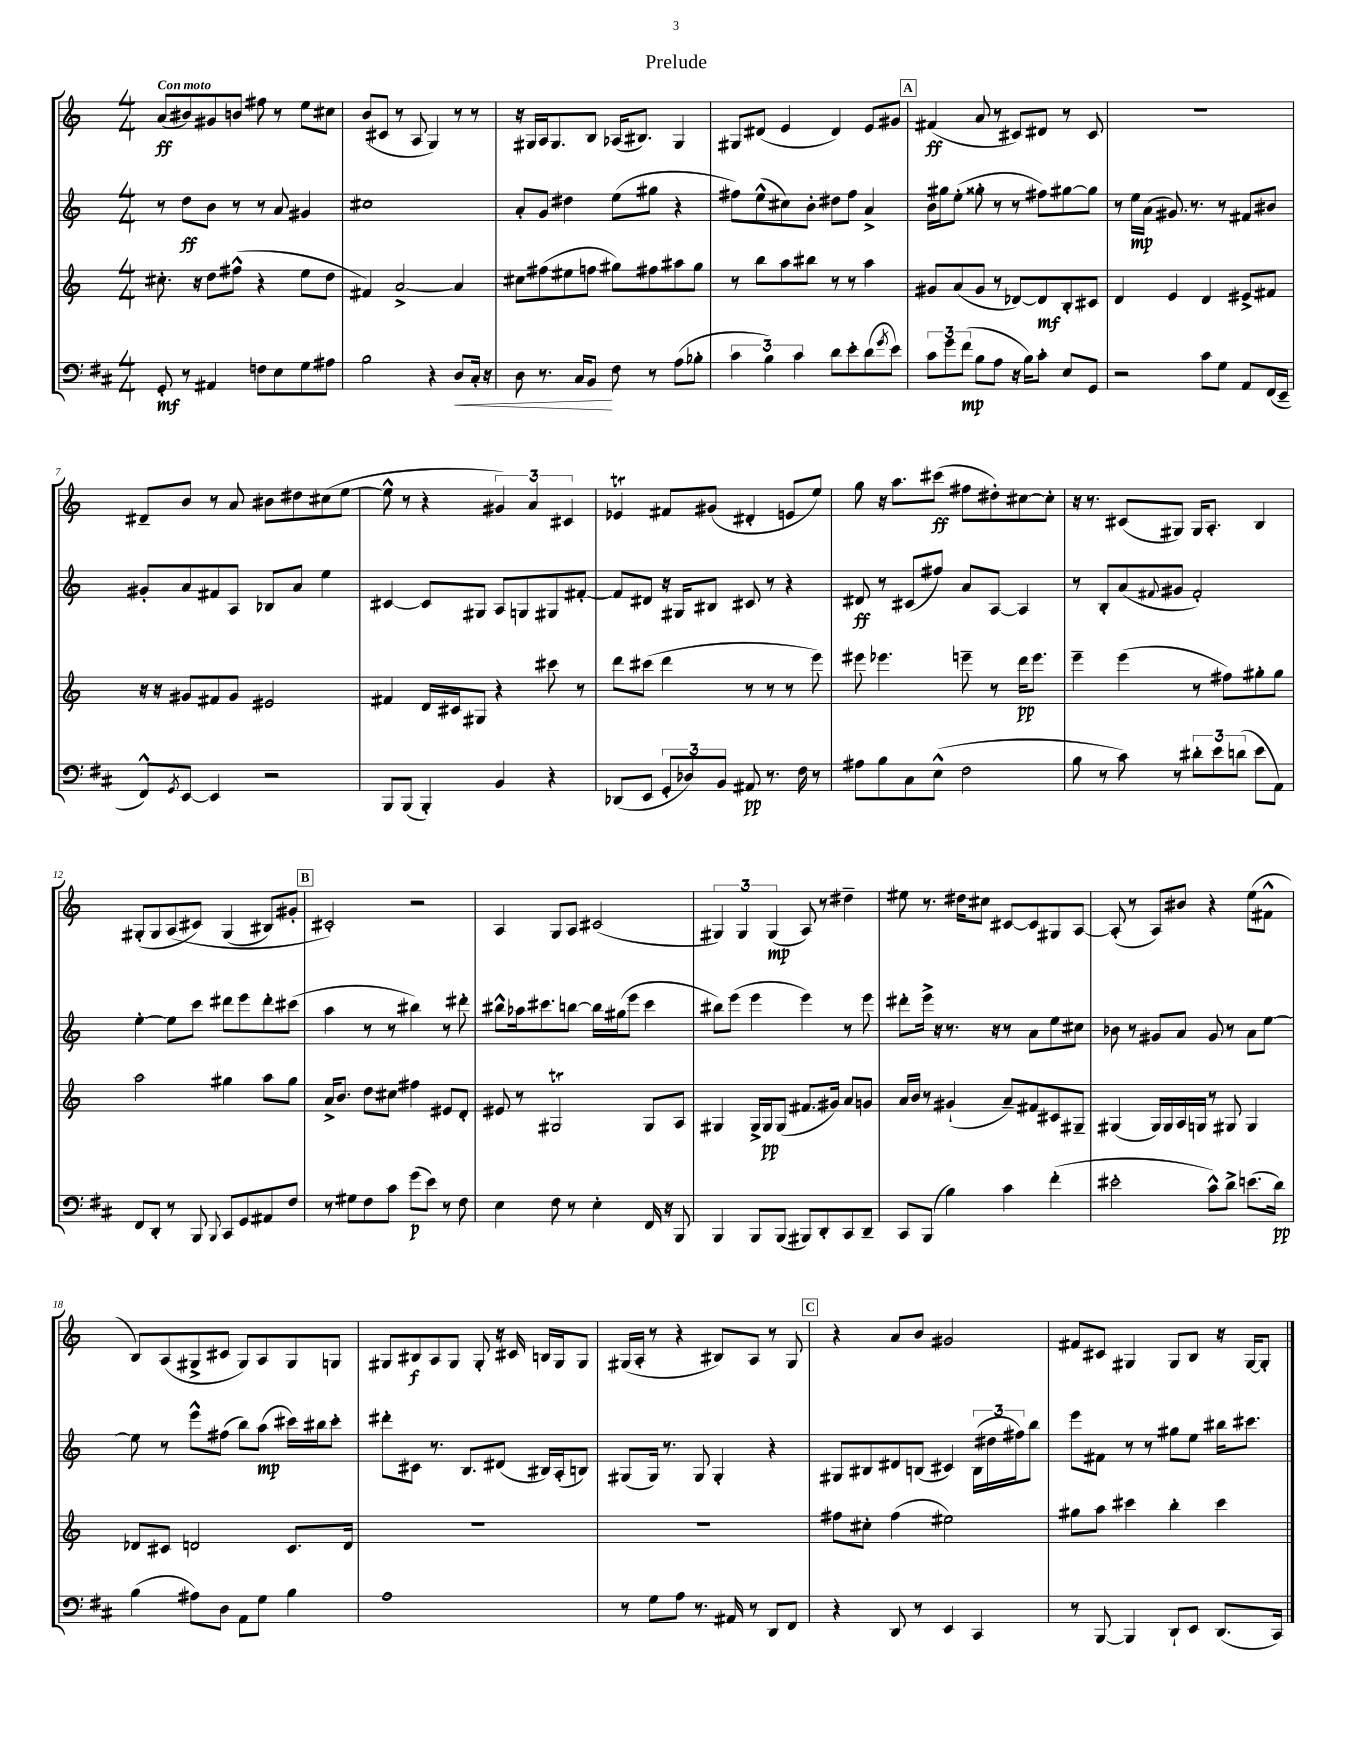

**kern	**kern	**kern	**kern
*staff4	*staff3	*staff2	*staff1
*clefF4	*clefG2	*clefG2	*clefG2
*k[f#c#]	*k[]	*k[]	*k[]
*M4/4	*M4/4	*M4/4	*M4/4
8GG'/	8.cc#'\	8r	(8a/L
8r	.	8dd\L	8b#/)
.	16r	.	.
4AA#/	8dd\L	8b\J	8g#/
.	(8ff#^^\J	8r	8b/J
8F\L	4r	8r	8ff#\
8E\	.	8a/	8r
8G\	8ee\L	4g#/	8ee\L
8A#\J	8dd\J	.	8cc#\J
=	=	=	=
2B\	4f#/)	1cc#	(8b/L
.	.	.	8c#/J
.	[2a^/	.	8r
.	.	.	8A/
4r	.	.	4G/)
8D/L	4a/]	.	8r
16C#'/Jk	.	.	8r
16r	.	.	.
=	=	=	=
8D\	8cc#\L	8a'/L	16r
.	.	.	16G#/LL
8.r	(8ff#\	8g/J	16A/J
.	.	.	8.G#/
.	8ee#\	4dd#\	.
16C#/LK	.	.	.
8BB/J	8ff\J	.	8B/J
8F#\	8gg#\L)	(8ee\L	(16A-/LK
.	.	.	8.B#/J)
8r	8ff#\	8gg#\J	.
(8A\L	8aa#\	4r	4G#/
8B-'\J	8gg#\J	.	.
=	=	=	=
6c#\	8r	8ff#\L)	8G#/L
.	8bb\L	(8ee^^\	(8d#/J
6B\)	.	.	.
.	8aa\	8cc#\)	4e/
6c#\	.	.	.
.	8bb#\J	8b'\J	.
8d\L	8r	8dd#\L	4d#/)
8e'\	8r	8ff#\J	.
(8d\	4aa\	4a^/	8e/L
8qg/	.	.	.
8e\J)	.	.	8g#/J
=	=	=	=
12c#\L	8g#/L	16b\LL	(4f#/
.	.	16gg#\J	.
12g\	.	.	.
.	(8a/	(8ee'\J	.
(12f#\J	.	.	.
8B\L	8g#/J	8gg##'\	8a/
8A\J	8r	8r	8r
16r	[8d-/L)	8r	8c#/L)
16B\LK)	.	.	.
8c#'\J	8d-/]	8ff#\L)	8d#/J
8E/L	8B'/	[8gg#\	8r
8GG/J	8c#/J	8gg#\]J	8c#/
=	=	=	=
2r	4d/	8r	1r
.	.	16ee\LL	.
.	.	(16a\JJ	.
.	4e/	8.g#/)	.
.	.	8.r	.
8c#\L	4d/	.	.
8G\J	.	8r	.
8AA/L	8e#^/L	8f#/L	.
(16FF#/L	8f#/J	8b#/J	.
16EE~/JJ	.	.	.
=	=	=	=
8FF#^^/L)	16r	8g#'/L	8d#~/L
.	16r	.	.
8qGG/	.	.	.
[8EE/J	8g#/L	8a/	8b/J
4EE/]	8f#/	8f#/	8r
.	8g#/J	8A/J	8a/
2r	2e#/	8B-/L	8b#\L
.	.	8a/J	8dd#\
.	.	4ee\	(8cc#\
.	.	.	[8ee\J
=	=	=	=
8BBB/L	4f#/	[4c#/	8ee^^\]
(8BBB/J	.	.	8r
4BBB'/)	16d/LL	8c#/]L	4r
.	16c#/J	.	.
.	8G#/J	8G#/J	.
4BB/	4r	8A/L	6g#/)
.	.	8G/	.
.	.	.	6a/
4r	8ccc#\	8G#/	.
.	.	.	6c#/
.	8r	[8f#'/J	.
=	=	=	=
(8DD-/L	8ddd\L	8f#/]L	4e-/
8EE/J	(8ccc#\J	8d#/J	.
12GG'/L	4ddd\	16r	8f#/L
.	.	16G#/LK	.
12D-/)	.	.	.
.	.	8B#/J	(8g#/J
12BB/J	.	.	.
8AA#/	8r	8c#/	4d#'/
8.r	8r	8r	.
.	8r	4r	8e/L
16F#\	.	.	.
8r	8eee\)	.	8ee/J)
=	=	=	=
8A#\L	8eee#\	8d#/	8gg\
8B\	4.eee-\	8r	16r
.	.	.	8.aa\L
8C#\	.	(8c#/L	.
(8E^^\J	.	8ff#/J)	(8ccc#\J
2F#\	8eee~\	8a/L	8ff#\L
.	8r	[8A/J	8dd#'\)
.	16ddd\LK	4A/]	[8cc#\
.	8.eee\J	.	.
.	.	.	8cc#'\]J
=	=	=	=
8B\	4eee~\	8r	16r
.	.	.	8.r
8r	.	8B'/L	.
8c#\)	(4eee\	(8a/	(8c#/L
.	.	8qqf#/	.
8r	.	8g#/J	8G#/J)
12d#'\L	8r	2f#'/)	16G#/LK
.	.	.	8.A'/J
12e\	.	.	.
.	8ff#\L)	.	.
(12d\J	.	.	.
8e\L	8gg#'\	.	4B/
8AA\J)	8gg#\J	.	.
=	=	=	=
8FF#/L	2aa\	[4ee'\	(8G#'/L
8DD'/J	.	.	8G#/
8r	.	8ee\]L	&(8A/
8BBB/	.	8ccc\J	8c#/J)
8qqBBB/	.	.	.
8CC#/L	4gg#\	8ddd#\L	(4G#/
8GG/	.	8eee\	.
8AA#/	8aa\L	8ddd#'\	8B#/L)
8F#/J	8gg#\J	(8ccc#\J	8g#'/J
=	=	=	=
8r	16a^/LK	4aa\	2c#'/&)
.	8.b/J	.	.
8G#\L	.	.	.
8F#\	8dd\L	8r	.
8c#\J	8cc#\J	8r	.
(8g\L	4ff#\	4bb#\)	2r
8e\J)	.	.	.
8r	8e#/L	8r	.
8F#\	8d'/J	8ddd#'\	.
=	=	=	=
4E\	8e#/	8bb#^^\L	4A/
.	8r	16aa-\k	.
.	.	8.ccc#\	.
8F#\	2G#/	.	8G/L
8r	.	[8bb\J	8A/J
4E'\	.	16bb\]LL	(2c#/
.	.	(16gg#\J	.
.	.	8eee\J	.
16FF#/	8G#/L	4ccc#\	.
16r	.	.	.
8BBB/	8A/J	.	.
=	=	=	=
4BBB/	4G#/	8bb#\L)	6G#/)
.	.	(8eee\J	.
.	.	.	6G#/
8BBB/L	16G#^/LL	4eee\	.
.	16G#/J	.	.
.	.	.	(6G#/
(8BBB/J	(8G#/J	.	.
8BBB#/L)	8.f#/L	4eee\)	8A/)
8DD'/	.	.	8r
.	16g#/Jk)	.	.
8CC#/	8a/L	8r	4dd#~\
8DD~/J	8g/J	8eee\	.
=	=	=	=
8CC#/L	16a/LL	8ddd#'\L	8ee#\
.	16b/JJ	.	.
(8BBB/J	8r	16eee^\Jk	8.r
.	.	16r	.
4B\)	(4g#`/	8.r	.
.	.	.	16dd#\LK
.	.	.	8cc#\J
.	.	16r	.
4c#\	8a~/L)	8r	[8c#/L
.	8f#/	8a\L	8c#/]
(4f#'\	8c#/	8ee\	8G#/
.	8G#~/J	8cc#\J	[8A/J
=	=	=	=
2e#'\	(4G#/	8b-\	(8A'/]
.	.	8r	8r
.	16G#/LL)	8g#/L	8A/L)
.	16G#/	.	.
.	16A/	8a/J	8b#/J
.	16G/JJ	.	.
8c#^^\L)	8r	8g#/	4r
8d^\J	8G#/	8r	.
(8.e\L	4G#/	8a\L	(8ee\L
.	.	[8ee\J	8f#^^\J
16d\Jk)	.	.	.
=	=	=	=
(4B\	8d-/L	8ee\]	8B/L)
.	8c#/J	8r	(8A/
8A#\L)	2d/	8eee^^\L	8G#^/
8D\J	.	(8ff#\J	8c#/J
8AA\L	.	8bb\L)	8G#/L)
8G\J	.	(8aa\J	8A/
4B\	8.c#/L	16ccc#\LL)	8G#/
.	.	16bb#\J	.
.	.	8ccc#'\J	8G/J
.	16d/Jk	.	.
=	=	=	=
1A	1r	8ddd#'\L	8G#/L
.	.	8c#\J	8B#/
.	.	8.r	8A/
.	.	.	8G#/J
.	.	8.B/L	.
.	.	.	8G#'/
.	.	(8d#/J	16r
.	.	.	16c#/
.	.	16B#/LL)	16B/LL
.	.	(16A'/J	16G#/J
.	.	8B/J)	8G#/J
=	=	=	=
8r	1r	(8G#/L	(16G#/LL
.	.	.	16A'/JJ
8G\L	.	16G#/Jk)	8r
.	.	8.r	.
8A\J	.	.	4r
8.r	.	8G#/	.
.	.	4G#'/	8B#/L)
16AA#/	.	.	.
8r	.	.	8A/J
8DD/L	.	4r	8r
8FF#/J	.	.	8G#/
=	=	=	=
4r	8ff#\L	8G#/L	4r
.	8cc#'\J	8B#/	.
8DD/	(4ff#\	8d#/	8a/L
8r	.	(8B/J	8b/J
4EE/	2ee#\)	4c#/)	2g#/
4CC#/	.	(24B\LL	.
.	.	24dd#\	.
.	.	24ff#\J)	.
.	.	8bb\J	.
=	=	=	=
8r	8gg#\L	8eee\L	8f#/L
[8BBB/	8aa\J	8f#\J	8c#/J
4BBB/]	4ccc#\	8r	4G#/
.	.	8r	.
8DD`/L	4bb'\	8gg#\L	8G#/L
8EE/J	.	8ee\J	8B/J
(8.DD/L	4ccc#\	16bb#\LK	16r
.	.	8.ccc#\J	[16G#/LK
.	.	.	8G#'/]J
16CC#/Jk)	.	.	.
==	==	==	==
*-	*-	*-	*-
